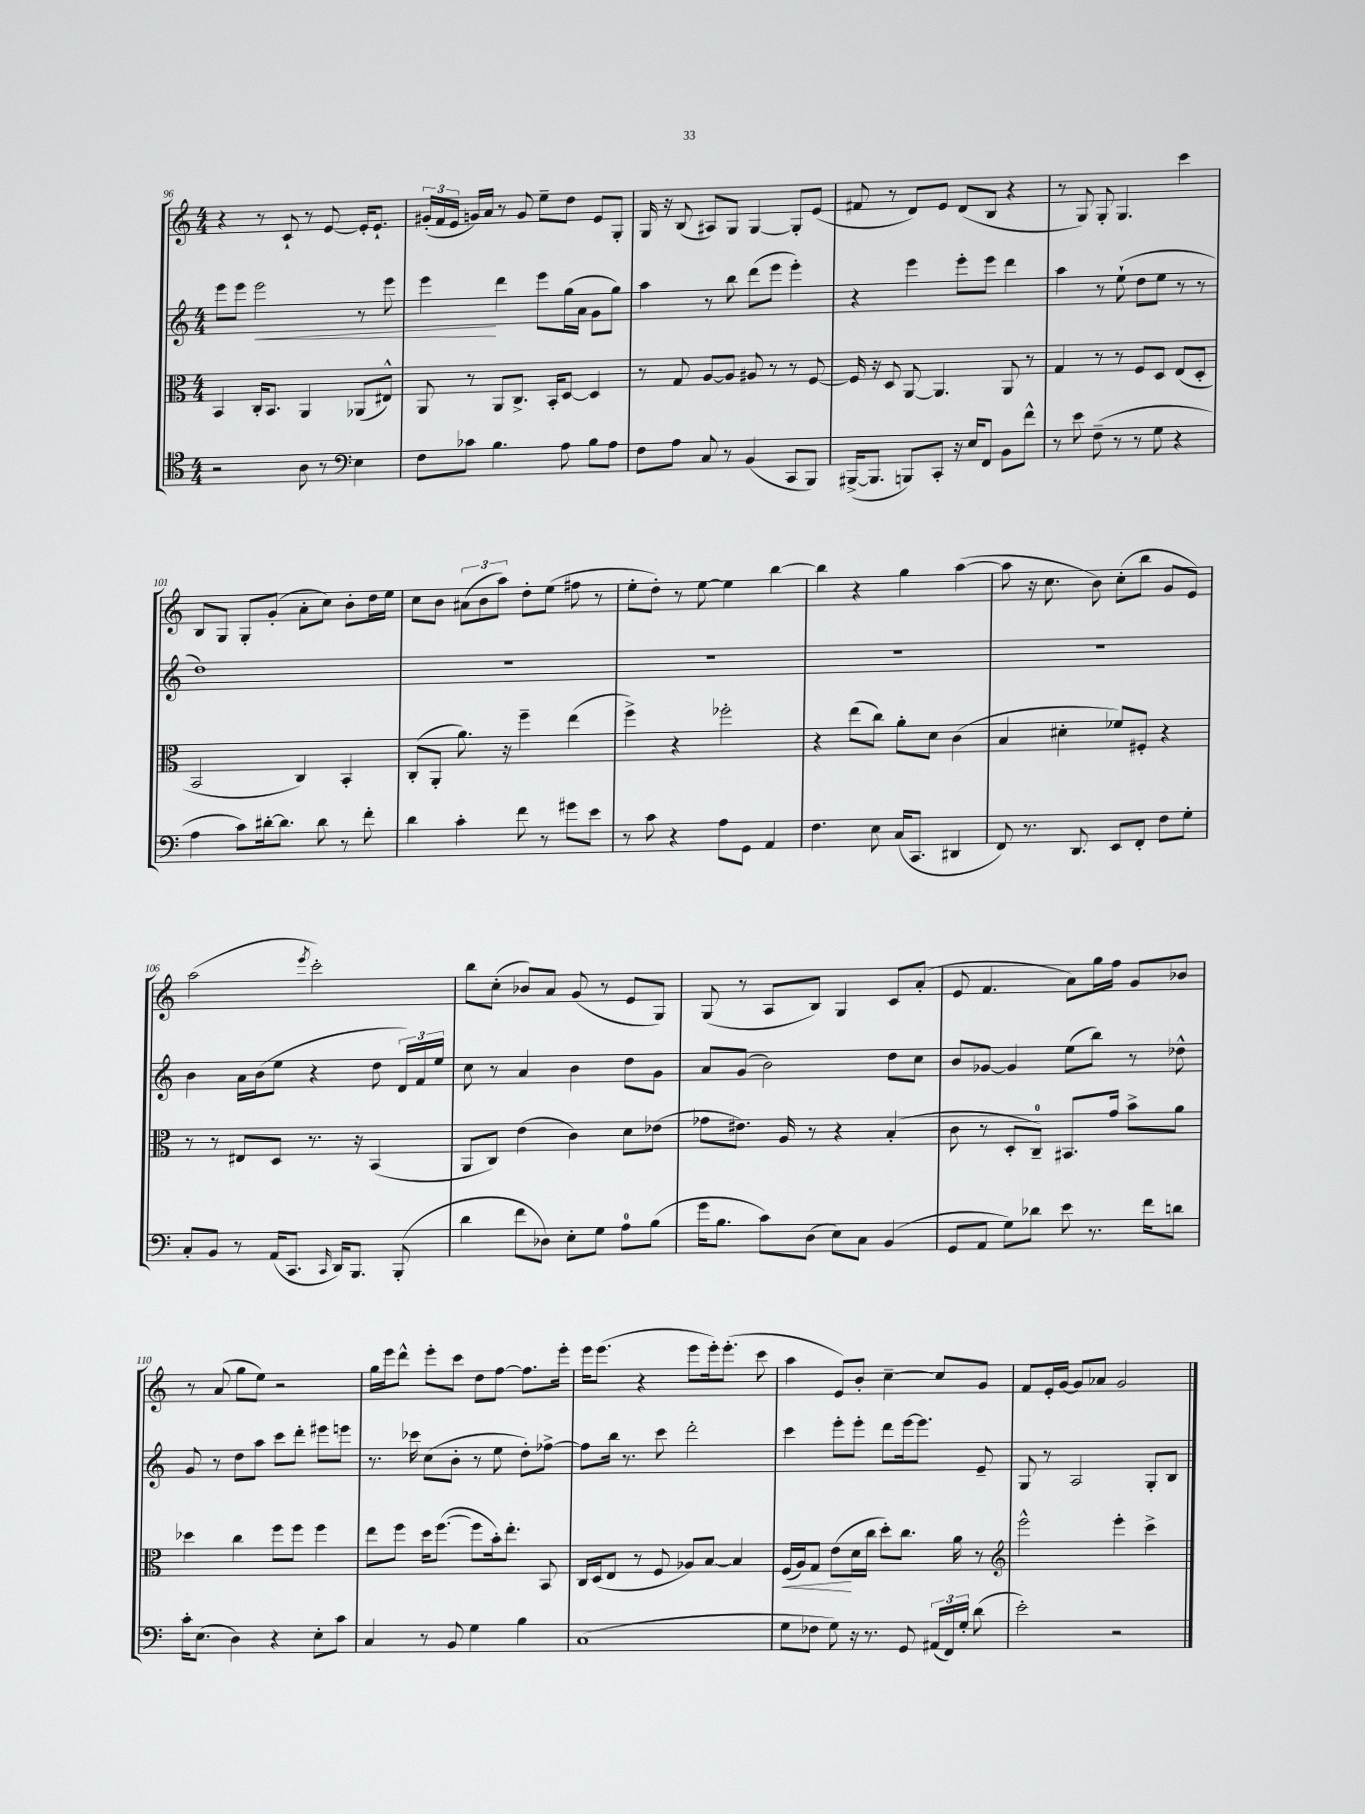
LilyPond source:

<<
\new StaffGroup <<
\new Staff = "s0" {
    \clef treble \key c \major \numericTimeSignature \time 4/4
    \autoBeamOff r4 r8 c'8-! r8 e'8~ e'16[-. e'8.]-! |
    \tuplet 3/2 { gis'16[-.( f'16 e'16] } g'16[) a'16] r8 g'8 e''8[-- d''8] e'8[ g8]-. |
    g16 r16 b8( ais8[) g8] g4~ g8[-. e'8]( |
    fis'8 r8 d'8[) e'8] d'8[( b8] r4 |
    r8 g8) g8-. g4. c'''4 |
    b8[ g8] g8[-. g'8]-.( a'8[-. c''8]) b'8[-. d''16 e''16] |
    c''8[ b'8] \tuplet 3/2 { ais'8[( b'8 a''8]) } d''8[-. e''8]( fis''8 r8 |
    e''8[-. d''8]-.) r8 e''8~ e''4 b''4~ |
    b''4 r4 g''4 a''4~( |
    a''8 r16 c''8. b'8) c''8[-.( b''8] g'8[ e'8]) |
    a''2( \acciaccatura { e'''8 } c'''2-.) |
    b''8[ c''8]-.( bes'8[) a'8] g'8( r8 e'8[ g8]) |
    g8( r8 a8[ b8]) g4 c'8[ a'8]-.( |
    e'8 f'4. a'8[) g''16 f''16] g'8[ bes'8] |
    r8 a'8( g''8[ e''8]) r2 |
    g''16[ e'''16 d'''8]-^ e'''8[-. c'''8] d''8[ f''8]~ f''8.[ e'''16]-. |
    e'''16[ e'''8.]( r4 e'''8[ e'''16-.) e'''8.]-.( c'''8 |
    a''4 e'8[) b'8]-. c''4~-- c''8[ g'8] |
    f'8[ e'16-. g'16]~ g'8[ aes'8] g'2 \bar "|." |
}
\new Staff = "s1" {
    \clef treble \key c \major \numericTimeSignature \time 4/4
    \autoBeamOff e'''8[ e'''8] e'''2\< r8 e'''8 |
    e'''4\! d'''4 e'''8[ g''16( a'16] g'8[ g''8]) |
    a''4 r8 b''8 d'''8[( e'''8] e'''4-.) |
    r4 e'''4 e'''8[-. e'''8] d'''4 |
    a''4 r8 e''8-!( d''8[ e''8] r8 r8 |
    d''1) |
    R1 |
    R1 |
    R1 |
    R1 |
    b'4 a'16[ b'16( e''8] r4 d''8 \tuplet 3/2 { d'16[) f'16 e''16] } |
    c''8 r8 a'4 b'4 d''8[ g'8] |
    a'8[ g'8]( b'2) d''8[ c''8] |
    b'8[ ges'8]~ ges'4 e''8[( b''8]) r8 des''8-^ |
    g'8 r8 d''8[ a''8] c'''8[ d'''8]-. eis'''8[ e'''8] |
    r8. ces'''16 c''8[( b'8]-. r8 e''8 d''8[-.) fes''8]~-> |
    fes''8[ b''16] r8. c'''8 d'''2-. |
    c'''4 e'''8[-. e'''8]-. d'''8[ e'''16~ e'''8.] e'8-- |
    g8 r8 a2 g8[-. b8] \bar "|." |
}
\new Staff = "s2" {
    \clef alto \key c \major \numericTimeSignature \time 4/4
    \autoBeamOff b,4 c16[-. b,8.] a,4 aes,8[( eis8]-^) |
    a,8 r8 a,8[ c8.]-> b,16[-. d8]~ d4 |
    r8 g8 a8[~ a8] ais8 r8 r8 f8~ |
    f16 r16 d8 a,8~ a,4. a,8 r8 |
    g4 r8 r8 f8[ d8] e8[( d8]-. |
    b,2 c4) b,4-. |
    c8[-.( a,8]-. a'8.) r16 f''4-- e''4( |
    f''4->) r4 fes''2-. |
    r4 e''8[( c''8]) a'8[-. d'8] c'4( |
    b4 dis'4-. fes'8[) fis8]-. r4 |
    r8 r8 eis8[ d8] r8. r16 b,4( |
    a,8[ c8]) e'4( c'4) d'8[ ees'8]( |
    ges'8[ eis'8.]) a16 r8 r4 b4-.( |
    c'8 r8 d8[-. c8]-0--) bis,8.[ g'16] b'8[-> a'8] |
    des''4 c''4 f''8[ f''8] f''4 |
    e''8[ f''8] d''16[ f''8.]~( f''8[ b'16-.) e''8.]-. b,8 |
    c16[ d16( e8] r8 f8 aes8[) b8]~ b4 |
    f16[\<( a16) g8] e'8[\!( d'16 c''16] d''8[-.) c''8.] a'16 r8 |
    \clef treble e'''2-^ e'''4-. c'''4-> \bar "|." |
}
\new Staff = "s3" {
    \clef tenor \key c \major \numericTimeSignature \time 4/4
    \autoBeamOff r2 a8 r8 \clef bass e4 |
    f8[ ces'8] b4. a8 b8[ a8] |
    f8[ a8] c8 r8 b,4( c,8[ b,,8]) |
    bis,,16[~->( bis,,8.] b,,8[) c,8]-. r16 e16[ f,8] b,8[ f'8]-^ |
    r8 e'8 f8--( r8 r8 g8 r4 |
    a4 c'8[) dis'16~-. dis'8.] dis'8 r8 f'8-. |
    d'4 c'4-. f'8 r8 gis'8[ e'8] |
    r8 c'8 r4 a8[ g,8] a,4 |
    f4. e8 c16[( c,8.] dis,4 |
    f,8) r8. d,8. e,8[ f,8]-. f8[ g8]-. |
    c8[-. b,8] r8 a,16[( c,8.] \grace { c,16 } d,16[) b,,8.] b,,8-.( |
    d'4 f'8[ des8]) e8[-. g8] a8[-0 b8]( |
    g'16[ b8.] c'8[) d8]( e8[) c8] b,4( |
    g,8[ a,8] g8[) des'8] e'8 r8. f'16[ d'8] |
    c'16[-. e8.]( d4) r4 e8[-. c'8] |
    c4 r8 b,8 g4 b4 |
    c1( |
    g8[ fes8] g8) r16 r8. g,8 \tuplet 3/2 { ais,16[( f,16) g16]-. } d'8( |
    e'2-.) r2 \bar "|." |
}
>>
>>
\layout { \context { \Score currentBarNumber = #96 } }
